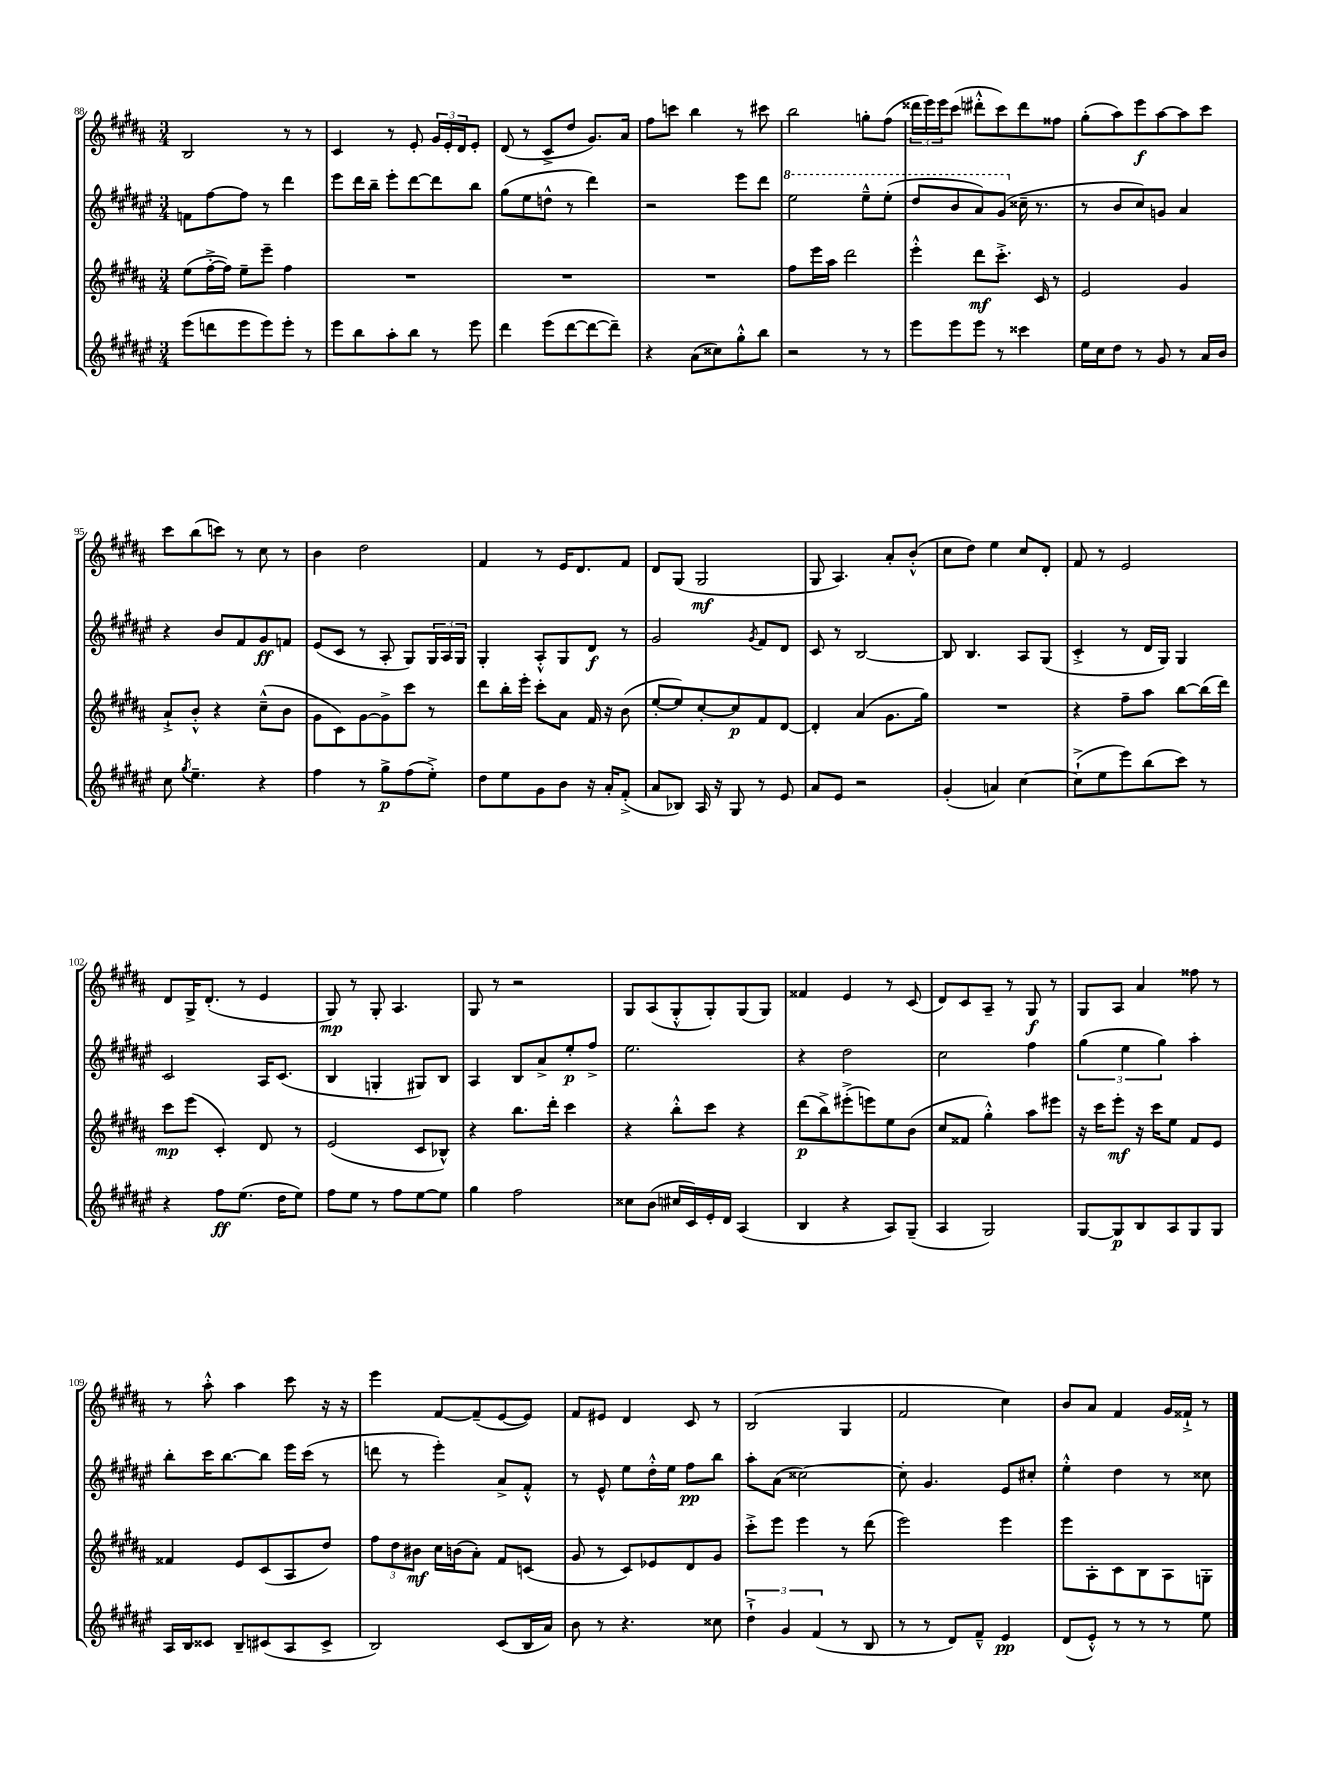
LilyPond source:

<<
\new StaffGroup <<
\new Staff = "s0" {
    \clef treble \key b \major \numericTimeSignature \time 3/4
    b2 r8 r8 |
    cis'4 r8 e'8-. \tuplet 3/2 { gis'16 e'16-. dis'16 } e'8-. |
    dis'8( r8 cis'8-> dis''8 gis'8.) ais'16 |
    fis''8 c'''8 b''4 r8 cis'''8 |
    b''2 g''8-. fis''8( |
    \tuplet 3/2 { disis'''16 e'''16) e'''16 } cis'''8( dis'''8-.-^ cis'''8) dis'''8 fisis''8 |
    gis''8-.( ais''8) e'''8\f ais''8~ ais''8 cis'''8 |
    cis'''8 b''8( c'''8) r8 cis''8 r8 |
    b'4 dis''2 |
    fis'4 r8 e'16 dis'8. fis'8 |
    dis'8 gis8( gis2\mf |
    gis8 ais4.) ais'8-. b'8-.-^( |
    cis''8 dis''8) e''4 cis''8 dis'8-. |
    fis'8 r8 e'2 |
    dis'8 gis16-> dis'8.-.( r8 e'4 |
    gis8\mp) r8 gis8-. ais4. |
    gis8 r8 r2 |
    gis8 ais8( gis8-.-^ gis8-.) gis8( gis8) |
    fisis'4 e'4 r8 cis'8( |
    dis'8) cis'8 ais8-- r8 gis8\f r8 |
    gis8 ais8 ais'4 fisis''8 r8 |
    r8 ais''8-.-^ ais''4 cis'''8 r16 r16 |
    e'''4 fis'8~ fis'8--( e'8~ e'8) |
    fis'8 eis'8 dis'4 cis'8 r8 |
    b2( gis4 |
    fis'2 cis''4) |
    b'8 ais'8 fis'4 gis'16 fisis'16-!-> r8 \bar "|." |
}
\new Staff = "s1" {
    \clef treble \key fis \major \numericTimeSignature \time 3/4
    f'8 fis''8~ fis''8 r8 dis'''4 |
    eis'''8 dis'''16 b''16-- eis'''8-. dis'''8~ dis'''8 b''8 |
    gis''8( eis''8 d''8-^ r8 dis'''4) |
    r2 eis'''8 dis'''8 |
    \ottava #1 eis'''2 eis'''8---^ eis'''8-.( |
    dis'''8 b''8 ais''8) gis''8( \ottava #0 cisis''16-- r8. |
    r8 b'8 cis''8) g'8 ais'4 |
    r4 b'8 fis'8 gis'8\ff f'8 |
    eis'8( cis'8 r8 ais8-. gis8) \tuplet 3/2 { gis16 ais16 gis16 } |
    gis4-. ais8-.-^ gis8 dis'8\f r8 |
    gis'2 \acciaccatura { gis'8 } fis'8 dis'8 |
    cis'8 r8 b2~ |
    b8 b4. ais8 gis8( |
    cis'4-.-> r8 dis'16 gis16) gis4 |
    cis'2 ais16 cis'8.( |
    b4 g4-. gis8) b8 |
    ais4 b8 ais'8-> eis''8-.\p fis''8-> |
    eis''2. |
    r4 dis''2 |
    cis''2 fis''4 |
    \tuplet 3/2 { gis''4( eis''4 gis''4) } ais''4-. |
    b''8-. cis'''16 b''8.~ b''8 eis'''16 cis'''16( r8 |
    d'''8 r8 eis'''4-.) ais'8-> fis'8-.-^ |
    r8 eis'8-^ eis''8 dis''16-.-^ eis''16 fis''8\pp b''8 |
    ais''8-. ais'8( cisis''2~) |
    cisis''8-. gis'4. eis'8 cis''8-. |
    eis''4-.-^ dis''4 r8 cisis''8 \bar "|." |
}
\new Staff = "s2" {
    \clef treble \key b \major \numericTimeSignature \time 3/4
    e''8( fis''16~-.-> fis''16) e''8-- e'''8-- fis''4 |
    R2. |
    R2. |
    R2. |
    fis''8 e'''16 ais''16 dis'''2 |
    e'''4-.-^ dis'''8\mf cis'''8.-.-> cis'16 r8 |
    e'2 gis'4 |
    ais'8-!-> b'8-.-^ r4 cis''8---^( b'8 |
    gis'8 cis'8) gis'8~ gis'8-> cis'''8 r8 |
    dis'''8 b''16-. e'''16-. cis'''8-. ais'8 fis'16 r16 b'8( |
    e''8~-. e''8) cis''8~-. cis''8\p fis'8 dis'8~ |
    dis'4-. ais'4( gis'8. gis''16) |
    R2. |
    r4 fis''8-- ais''8 b''8~ b''16( dis'''16) |
    cis'''8\mp e'''8( cis'4-.) dis'8 r8 |
    e'2( cis'8 bes8-^) |
    r4 b''8. dis'''16-. cis'''4 |
    r4 b''8-.-^ cis'''8 r4 |
    dis'''8\p( b''8->) eis'''8-.->( e'''8) e''8 b'8( |
    cis''8 fisis'8 gis''4-.-^) ais''8 eis'''8 |
    r16 cis'''16 e'''8-.\mf r16 cis'''16 e''8 fis'8 e'8 |
    fisis'4 e'8 cis'8( ais8 dis''8) |
    \tuplet 3/2 { fis''8 dis''8 bis'8\mf } cis''16 b'16( ais'8-.) fis'8 c'8( |
    gis'8 r8 cis'8) ees'8 dis'8 gis'8 |
    cis'''8-.-> e'''8 e'''4 r8 dis'''8( |
    e'''2) e'''4 |
    e'''8 ais8-. cis'8 b8 ais8 g8-. \bar "|." |
}
\new Staff = "s3" {
    \clef treble \key fis \major \numericTimeSignature \time 3/4
    eis'''8( d'''8 eis'''8 eis'''8) eis'''8-. r8 |
    eis'''8 b''8 ais''8-. b''8 r8 eis'''8 |
    dis'''4 eis'''8( dis'''8~ dis'''8~ dis'''8--) |
    r4 ais'8( cisis''8) gis''8-.-^ b''8 |
    r2 r8 r8 |
    eis'''8 eis'''8 eis'''8 r8 cisis'''4 |
    eis''16 cis''16 dis''8 r8 gis'8 r8 ais'16 b'16 |
    cis''8 \acciaccatura { gis''8 } eis''4.-- r4 |
    fis''4 r8 gis''8->\p fis''8( eis''8-.->) |
    dis''8 eis''8 gis'8 b'8 r16 ais'16-. fis'8-.->( |
    ais'8 bes8) ais16 r16 gis8 r8 eis'8 |
    ais'8 eis'8 r2 |
    gis'4-.( a'4) cis''4~ |
    cis''8-!->( eis''8 eis'''8) b''8( cis'''8) r8 |
    r4 fis''8\ff eis''8.( dis''16 eis''8) |
    fis''8 eis''8 r8 fis''8 eis''8~ eis''8 |
    gis''4 fis''2 |
    cisis''8 b'8( cis''16 cis'16) eis'16-. dis'16 ais4( |
    b4 r4 ais8) gis8--( |
    ais4 gis2) |
    gis8~ gis8\p b8 ais8 gis8 gis8 |
    ais16 b16 cisis'8 b8-- cis'8( ais8 cis'8-> |
    b2) cis'8( b16 ais'16) |
    b'8 r8 r4. cisis''8 |
    \tuplet 3/2 { dis''4-!-> gis'4 fis'4( } r8 b8 |
    r8 r8 dis'8) fis'8---^ eis'4\pp |
    dis'8( eis'8-.-^) r8 r8 r8 eis''8 \bar "|." |
}
>>
>>
\layout { \context { \Score currentBarNumber = #88 } }
